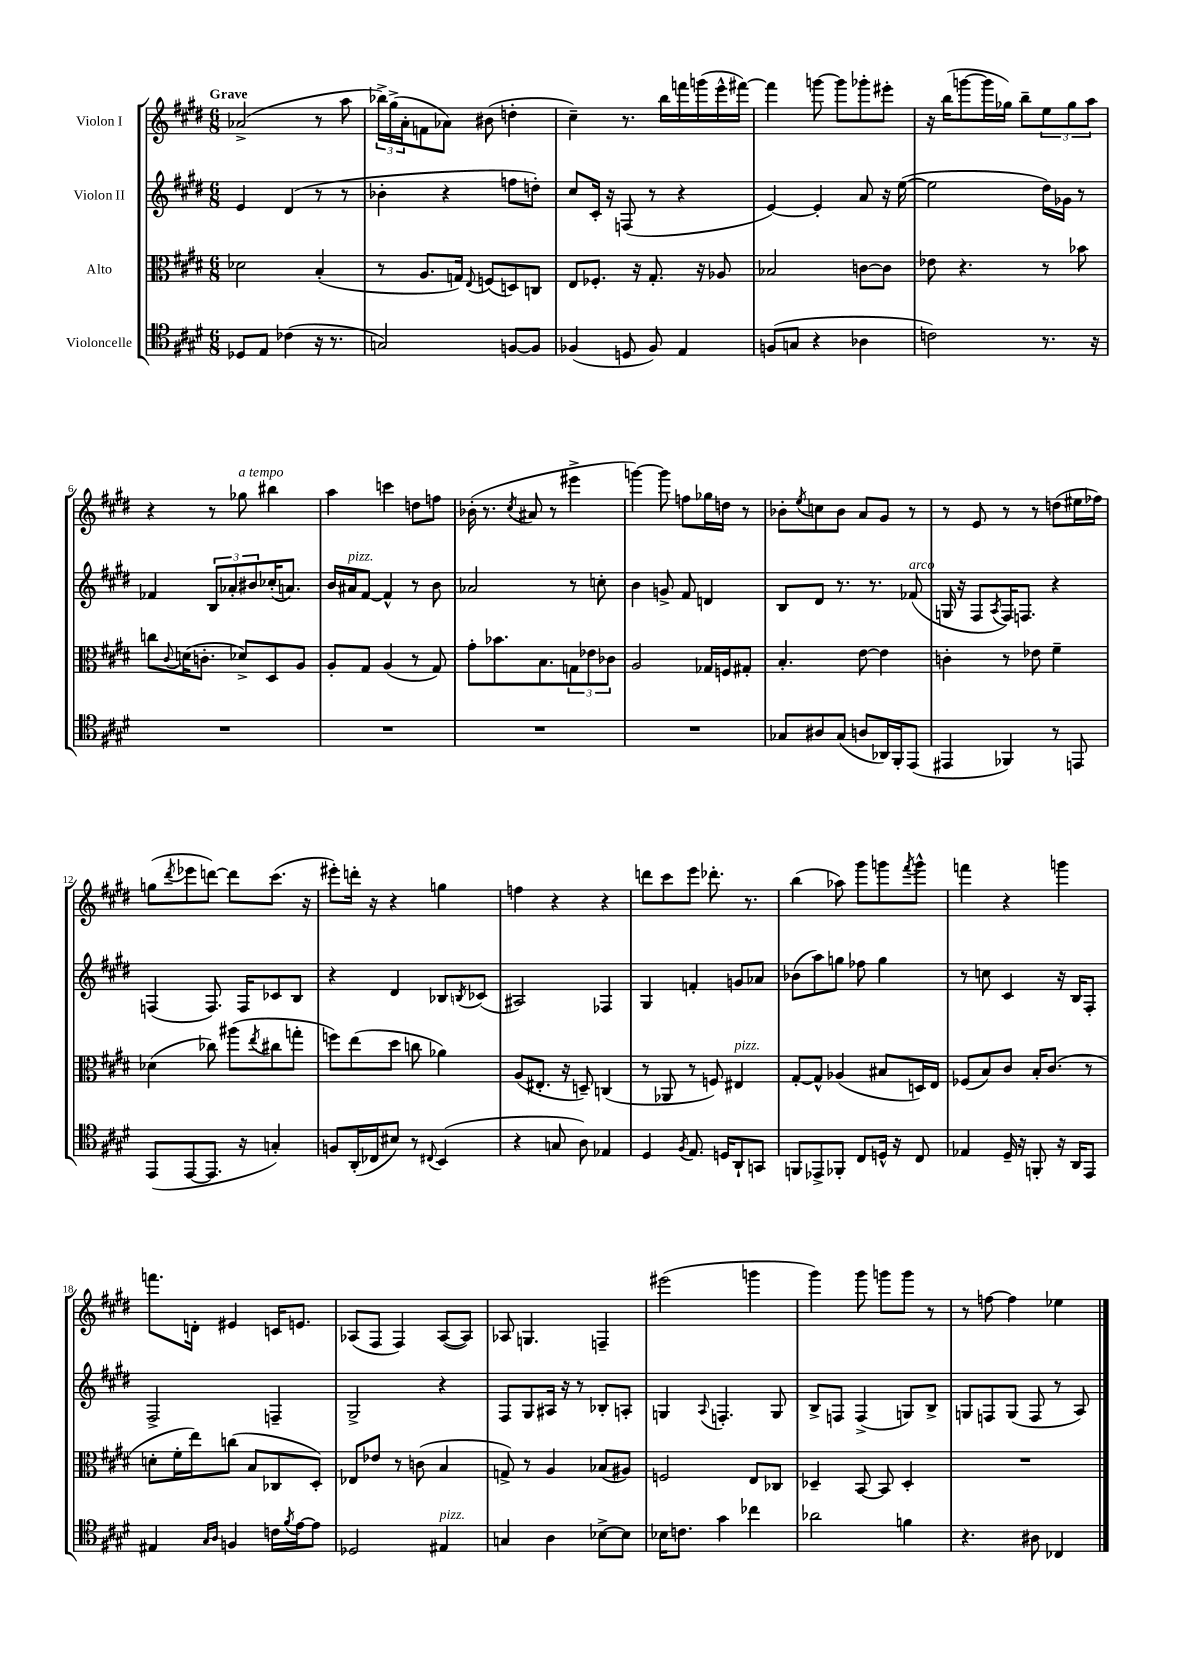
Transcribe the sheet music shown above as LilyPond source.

<<
\new StaffGroup <<
\new Staff = "s0" \with { instrumentName = "Violon I" } {
    \clef treble \key e \major \numericTimeSignature \time 6/8 \tempo "Grave"
    aes'2->( r8 a''8 |
    \tuplet 3/2 { bes''16->) gis''16->( a'16-. } f'8 aes'8) bis'8( d''4-. |
    cis''4--) r8. b''16 f'''16 g'''16( e'''16-^ fis'''16~) |
    fis'''4 g'''8~ g'''8 ges'''8-. eis'''8-. |
    r16 b''16( g'''8~ g'''16 ges''16) b''8-- \tuplet 3/2 { e''8 ges''8 a''8 } |
    r4 r8 ges''8^\markup { \italic "a tempo" } bis''4 |
    a''4 c'''4 d''8 f''8 |
    bes'16-.( r8. \acciaccatura { cis''8 } ais'8 r8 eis'''4-> |
    g'''4~) g'''8 f''8 ges''16 d''16 r8 |
    bes'8-. \acciaccatura { e''8 } c''8 bes'8 a'8 gis'8 r8 |
    r8 e'8 r8 r8 d''8( eis''16 fes''16) |
    g''8( \acciaccatura { dis'''8 } ees'''8 d'''8~) d'''8 cis'''8.( r16 |
    eis'''8-.) d'''16-. r16 r4 g''4 |
    f''4 r4 r4 |
    d'''8 cis'''8 e'''8 des'''8.-. r8. |
    b''4( aes''8) gis'''8 g'''8 \acciaccatura { fis'''8 } g'''8-^ |
    f'''4 r4 g'''4 |
    f'''8. d'16-. eis'4 c'16 e'8. |
    aes8( fis8 fis4) aes8~( aes8) |
    aes8 g4. f4-- |
    eis'''2( g'''4 |
    gis'''4) gis'''8 g'''8 g'''8 r8 |
    r8 f''8~ f''4 ees''4 \bar "|." |
}
\new Staff = "s1" \with { instrumentName = "Violon II" } {
    \clef treble \key e \major \numericTimeSignature \time 6/8
    e'4 dis'4( r8 r8 |
    bes'4-. r4 f''8 d''8-.) |
    cis''8 cis'16-. r16 f8( r8 r4 |
    e'4~) e'4-. a'8 r16 e''16~( |
    e''2 dis''16) ges'16 r8 |
    fes'4 \tuplet 3/2 { b8 aes'8-. bis'8 } ces''16-.( a'8.) |
    b'16 ais'16^\markup { \italic "pizz." } fis'8~ fis'4-^ r8 b'8 |
    aes'2 r8 c''8-. |
    b'4 g'8-> fis'8 d'4 |
    b8 dis'8 r8. r8. fes'8^\markup { \italic "arco" }( |
    g16 r16 fis8 \acciaccatura { a8 } fis16) f8. r4 |
    f4( f8.) f16 ces'8 b8 |
    r4 dis'4 bes8 \acciaccatura { b8 } ces'8( |
    ais2) fes4 |
    gis4 f'4-. g'8 aes'8 |
    bes'8( a''8) g''8 fes''8 g''4 |
    r8 c''8 cis'4 r16 b16 fis8-. |
    fis2-> f4-- |
    gis2-> r4 |
    fis8 gis8 ais16 r16 r8 bes8-. a8-. |
    g4 \appoggiatura { a8 } f4.-. g8 |
    b8-> f8 f4->( g8) b8-> |
    g8 f8 g8( f8 r8 a8) \bar "|." |
}
\new Staff = "s2" \with { instrumentName = "Alto" } {
    \clef alto \key e \major \numericTimeSignature \time 6/8
    des'2 b4-.( |
    r8 a8. g16) \appoggiatura { e8 } f8( d8) c8 |
    e8 fes8.-. r16 gis8.-. r16 aes8 |
    bes2 c'8~ c'8 |
    ees'8 r4. r8 bes'8 |
    c''8 \appoggiatura { cis'8 } d'16( c'8.-. des'8->) dis8 a8 |
    a8-. gis8 a4( r8 gis8) |
    gis'8-. bes'8. b8. \tuplet 3/2 { g8 ees'8 ces'8 } |
    a2 ges16 f16 gis8-. |
    b4.-. e'8~ e'4 |
    c'4-. r8 ees'8 fis'4-- |
    des'4( ces''8) ais''8( \acciaccatura { e''8 } cis''8 g''8-. |
    f''8) e''8( dis''8 c''8 aes'4) |
    a8( eis8.-. r16 d8--) c4( |
    r8 aes,8 r8 f8) eis4^\markup { \italic "pizz." } |
    gis8~-. gis8-^ aes4( bis8 d16) e16 |
    fes8( b8) cis'8 b16-. cis'8.( r8 |
    d'8-. fis'16-. e''16) c''8( b8 ces8 dis8-.) |
    ees8 ees'8 r8 c'8( b4 |
    g8->) r8 a4 bes8( ais8) |
    f2 e8 ces8 |
    des4-- b,8~ b,8 des4-. |
    R2. \bar "|." |
}
\new Staff = "s3" \with { instrumentName = "Violoncelle" } {
    \clef tenor \key e \major \numericTimeSignature \time 6/8
    des8 e8 ces'4( r16 r8. |
    g2) f8~ f8 |
    fes4( d8 fes8) e4 |
    f8( g8 r4 aes4 |
    c'2) r8. r16 |
    R2. |
    R2. |
    R2. |
    R2. |
    ges8 ais8 ges8( a8 aes,16) fis,16-. e,8( |
    eis,4 fes,4) r8 e,8 |
    e,8( e,8~ e,8. r16 g4-.) |
    f8 a,16-.( ces16 bis8) r8 \appoggiatura { cis8 } b,4( |
    r4 g8 a8) ees4 |
    dis4 \acciaccatura { fis8 } e8. d16 a,8-! g,8 |
    f,8 ees,8-> fes,8-. cis8 d16-^ r16 cis8 |
    ees4 dis16-- r16 f,8-. r16 a,16 e,8 |
    eis4 \grace { gis16 a16 } f4 c'16 \acciaccatura { fis'8 } e'16~ e'8 |
    des2 eis4^\markup { \italic "pizz." } |
    g4 a4 bes8~-> bes8 |
    bes16 c'8. gis'4 ces''4 |
    aes'2 f'4 |
    r4. ais8 ces4 \bar "|." |
}
>>
>>
